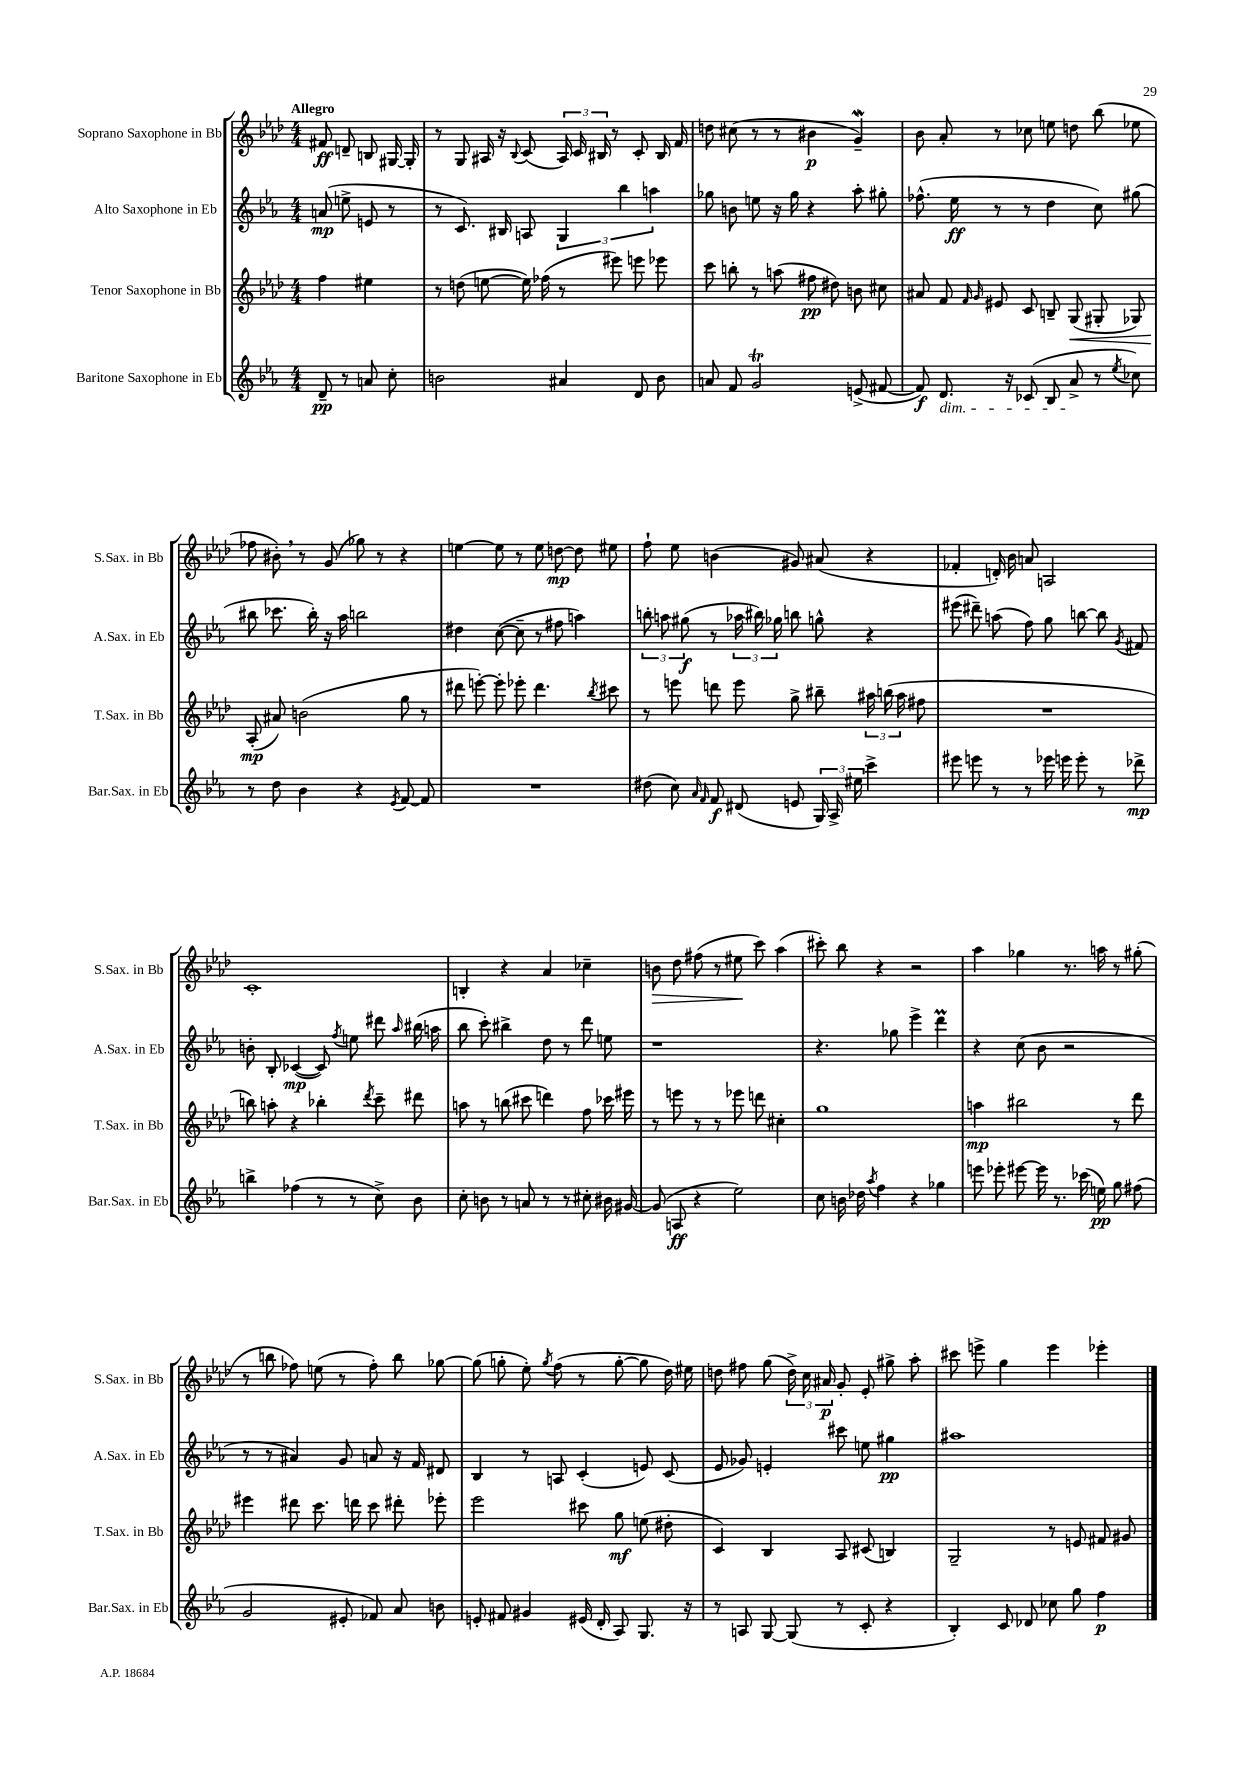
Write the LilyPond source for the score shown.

<<
\new StaffGroup <<
\new Staff = "s0" \with { instrumentName = "Soprano Saxophone in Bb" shortInstrumentName = "S.Sax. in Bb" } {
    \clef treble \key aes \major \numericTimeSignature \time 4/4 \partial 2 \tempo "Allegro"
    \autoBeamOff fis'8\ff d'8-- b8 gis16~ gis16-. |
    r8 g8 ais16 r16 \appoggiatura { bes8 } c'8( \tuplet 3/2 { ais16) c'16 bis16 } r8 c'8-. bis16 f'16 |
    d''8 cis''8( r8 r8 bis'4\p g'4--\mordent) |
    bes'8 aes'8-. r8 ces''8 e''8 d''8 bes''8( ees''8 |
    fes''8 bis'8-.) \breathe r8 g'8( ges''8) r8 r4 |
    e''4~ e''8 r8 e''8 d''8~\mp d''8 eis''8 |
    f''8-! ees''8 b'4( gis'8) ais'8( r4 |
    fes'4-. d'16-.) bes'16 a'8 a2 |
    c'1-. |
    b4-. r4 aes'4 ces''4-- |
    b'8\> des''8 fis''8( r8 eis''8\! c'''8) aes''4( |
    cis'''8-.) bes''8 r4 r2 |
    aes''4 ges''4 r8. a''16 r8 gis''8-.( |
    r8 b''8 fes''8) e''8( r8 fes''8-.) b''8 ges''8~ |
    ges''8( g''8-. ees''8-.) \acciaccatura { g''8 } f''8( r8 g''8~-. g''8 des''16) eis''16 |
    d''8 fis''8 g''8( \tuplet 3/2 { d''16->) c''16 ais'16\p } g'8-. ees'8-. gis''8-> aes''8-. |
    cis'''8 e'''8-> g''4 e'''4 ees'''4-. \bar "|." |
}
\new Staff = "s1" \with { instrumentName = "Alto Saxophone in Eb" shortInstrumentName = "A.Sax. in Eb" } {
    \clef treble \key ees \major \numericTimeSignature \time 4/4 \partial 2
    \autoBeamOff a'8\mp( e''8-> e'8 r8 |
    r8 c'8.) bis16 a8 \tuplet 3/2 { g4 bes''4 a''4 } |
    ges''8 b'8 e''8 r16 ges''16 r4 aes''8-. gis''8-. |
    fes''8.-^( ees''16\ff r8 r8 d''4 c''8) gis''8( |
    bis''8 ces'''8. bis''16-.) r16 aes''16 b''2 |
    dis''4 c''8~( c''8-- r8 fis''8 a''4) |
    \tuplet 3/2 { b''8-. a''8 gis''8\f( } r8 \tuplet 3/2 { aes''16 bis''16) ges''16 } b''8 g''8-^ r4 |
    eis'''8( dis'''8--) a''8( f''8) g''8 b''8~ b''8 \acciaccatura { g'8 } fis'8 |
    b'8-. bes8-. ces'4~\mp( ces'8) \acciaccatura { f''8 } e''8 dis'''8 \grace { aes''16 } bis''16( a''16 |
    bes''8 c'''8-.) bis''4-> d''8 r8 d'''8 e''8 |
    r1 |
    r4. ges''8 ees'''4-> d'''4\prall |
    r4 c''8( bes'8 r2 |
    r8 r8 ais'4) g'8 a'8 r16 f'16 dis'8 |
    bes4 r8 a8 c'4-.( e'8) c'8( |
    ees'8 ges'8) e'4-. cis'''8 e''8 gis''4\pp |
    ais''1 \bar "|." |
}
\new Staff = "s2" \with { instrumentName = "Tenor Saxophone in Bb" shortInstrumentName = "T.Sax. in Bb" } {
    \clef treble \key aes \major \numericTimeSignature \time 4/4 \partial 2
    \autoBeamOff f''4 eis''4 |
    r8 d''8( e''8~ e''16) fes''16( r8 eis'''8) e'''8 ees'''8 |
    c'''8 b''8-. r8 a''8( fis''8\pp dis''8) b'8 cis''8 |
    ais'8 f'8 \grace { f'16 g'16 } eis'8 c'8 b8-- g8\<( gis8-. ges8) |
    aes8-.\mp\!( ais'8) b'2( g''8 r8 |
    dis'''8 e'''8~-.) e'''8-. ees'''8-. dis'''4. \acciaccatura { bes''8 } cis'''8 |
    r8 e'''8 d'''8 e'''8 g''8-> bis''8-- \tuplet 3/2 { ais''16 b''16( ais''16 } fis''8 |
    R1 |
    b''8) a''8-. r4 bes''4-. \acciaccatura { des'''8 } c'''8-- dis'''8 |
    a''8 r8 b''8( cis'''8 d'''4) f''8 ces'''16 eis'''16 |
    r8 e'''8 r8 r8 ees'''8 d'''8 cis''4-. |
    g''1 |
    a''4\mp bis''2 r8 des'''8 |
    eis'''4 dis'''8 c'''8. d'''16 c'''8 dis'''8-. ees'''8-. |
    ees'''2 cis'''8 g''8\mf e''8( dis''8-. |
    c'4) bes4 aes8 cis'8( b4) |
    g2-- r8 e'8 fis'8 gis'8 \bar "|." |
}
\new Staff = "s3" \with { instrumentName = "Baritone Saxophone in Eb" shortInstrumentName = "Bar.Sax. in Eb" } {
    \clef treble \key ees \major \numericTimeSignature \time 4/4 \partial 2
    \autoBeamOff d'8--\pp r8 a'8 c''8-. |
    b'2 ais'4 d'8 b'8 |
    a'8 f'8 g'2\trill e'8->( fis'8~ |
    fis'8\f) d'8.\dim r16 ces'8( bes8 aes'8->\! r8 \acciaccatura { ees''8 } ces''8) |
    r8 d''8 bes'4 r4 \acciaccatura { ees'8 } f'8~ f'8 |
    R1 |
    dis''8( c''8) \grace { aes'16 f'16 } f'8\f dis'8( e'8 \tuplet 3/2 { g16) aes16-> eis''16 } c'''4-> |
    eis'''8 e'''8 r8 r8 ees'''16 e'''16 e'''8-. r8 des'''8->\mp |
    b''4-> fes''4( r8 r8 c''8->) bes'8 |
    c''8-. b'8 r8 a'8 r8 r8 cis''8-. bis'16 gis'16~ |
    gis'8( a8\ff r4 ees''2) |
    c''8 b'16 des''16 \acciaccatura { aes''8 } f''4 r4 ges''4 |
    e'''8 ees'''8-. eis'''8~ eis'''16 r8. ces'''16( e''16\pp) g''8 fis''8( |
    g'2 eis'8-. fes'8) aes'8 b'8 |
    e'8-. fis'8 gis'4 eis'16( d'16-. aes8) g8. r16 |
    r8 a8 g8~ g8( r8 c'8-. r4 |
    bes4-.) c'8 des'8 ces''8 g''8 f''4\p \bar "|." |
}
>>
>>
\layout { \context { \Score \remove "Bar_number_engraver" } }
